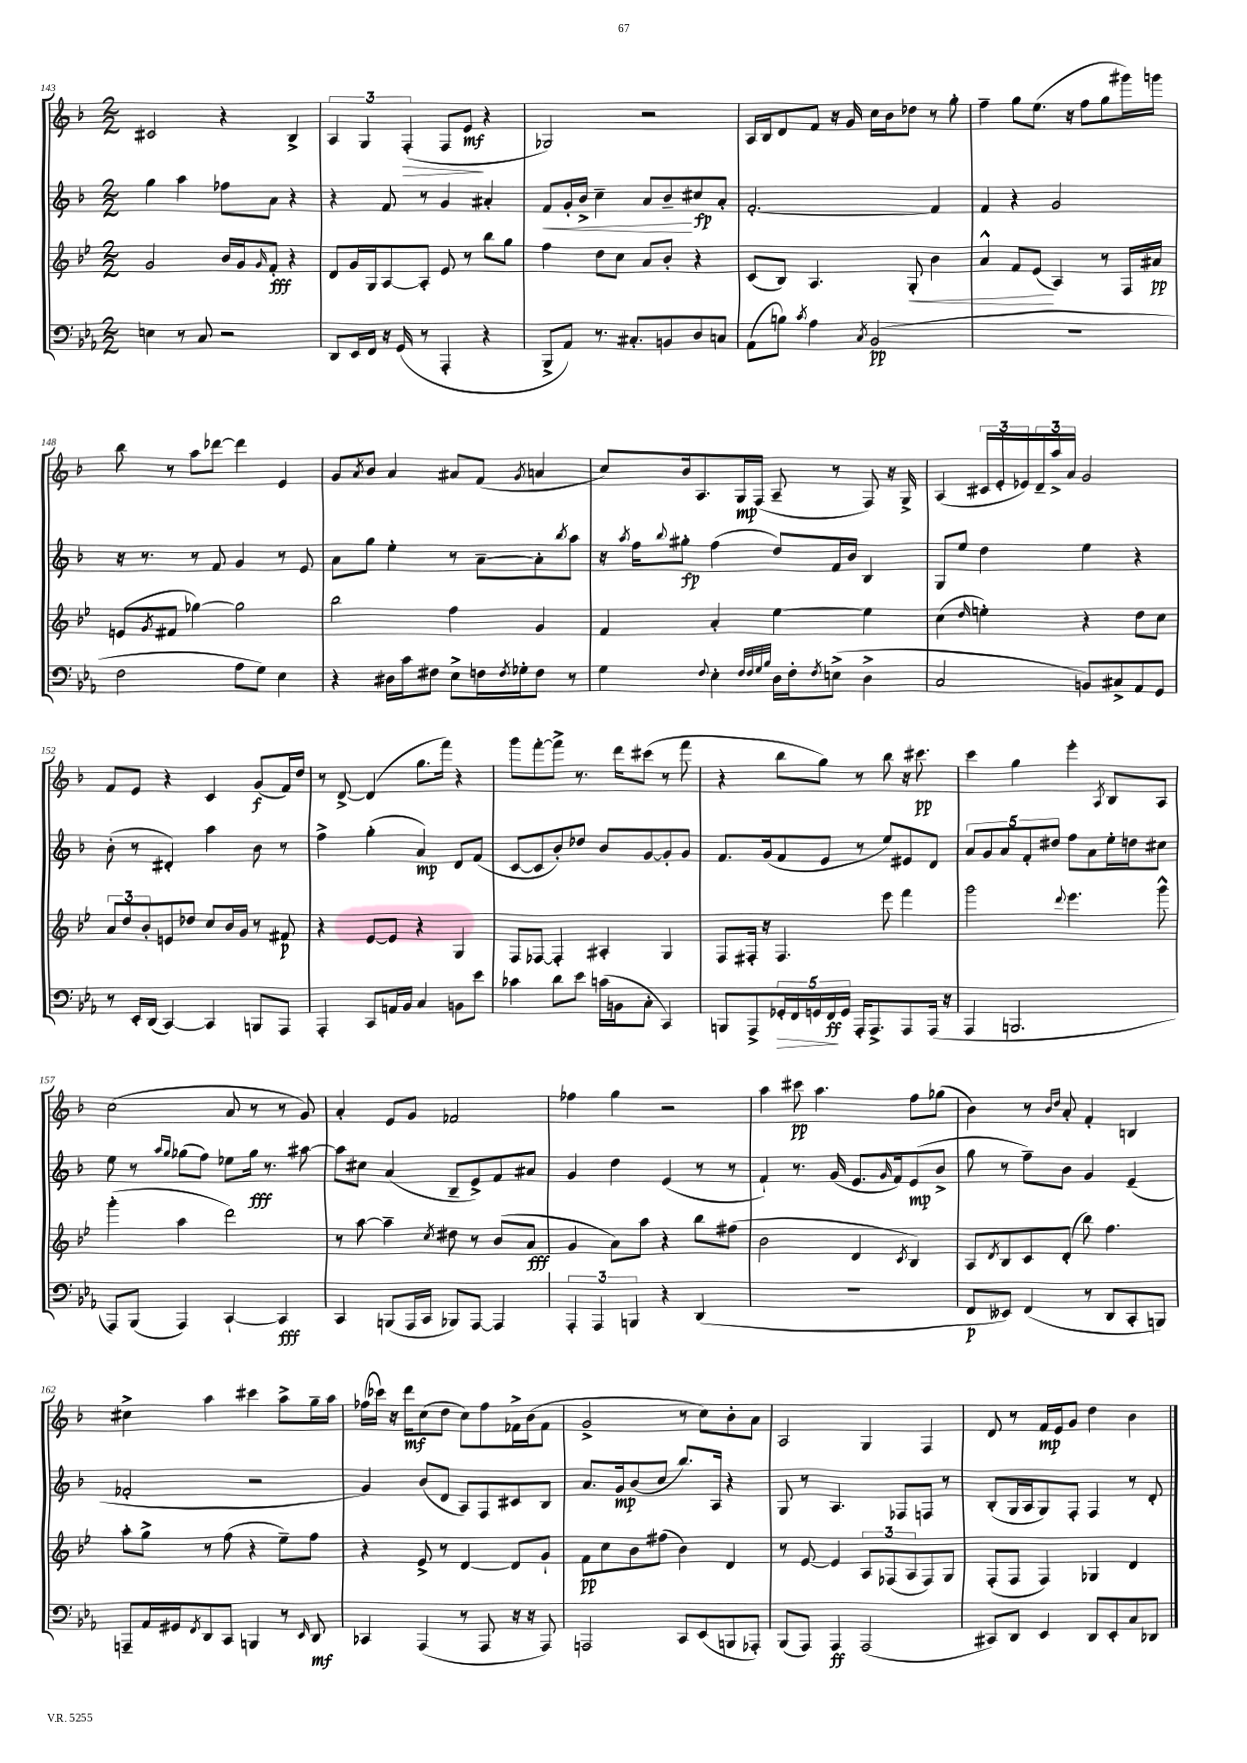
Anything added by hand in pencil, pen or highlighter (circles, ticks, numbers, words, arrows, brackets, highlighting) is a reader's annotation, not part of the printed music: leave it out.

**kern	**dynam	**kern	**dynam	**kern	**dynam	**kern	**dynam
*part4	*part4	*part3	*part3	*part2	*part2	*part1	*part1
*staff4	*staff4	*staff3	*staff3	*staff2	*staff2	*staff1	*staff1
*clefF4	*	*clefG2	*	*clefG2	*	*clefG2	*
*k[b-e-a-]	*	*k[b-e-]	*	*k[b-]	*	*k[b-]	*
*M2/2	*	*M2/2	*	*M2/2	*	*M2/2	*
=143	=143	=143	=143	=143	=143	=143	=143
4En\	.	2g/	.	4gg\	.	2c#X/	.
8r	.	.	.	4aa\	.	.	.
8C/	.	.	.	.	.	.	.
2r	.	16b-/LL	.	8ff-X\L	.	4r	.
.	.	16g/J	.	.	.	.	.
.	.	16qqg/	.	.	.	.	.
.	.	8f'/J	fff	8a\J	.	.	.
.	.	4r	.	4r	.	4B-^/	.
=144	=144	=144	=144	=144	=144	=144	=144
8DD/L	.	8d/L	.	4r	.	6A/	.
16EE-/L	.	16g/L	.	.	.	.	.
.	.	.	.	.	.	6G/	.
16FF/JJ	.	16G/J	.	.	.	.	.
16r	.	[8A/	.	8f/	.	.	.
(16GG/	.	.	.	.	.	.	.
!	!	!	!	!	!	!	!LO:HP:b
.	.	.	.	.	.	(6F'/	>
8r	.	8A'/J]	.	8r	.	.	.
4AAA-'/	.	8e-/	.	4g/	.	8F/L	.
.	.	8r	.	.	.	8e/J	mf
4r	.	8bb-\L	.	4a#X'/	.	4r	]
.	.	8gg\J	.	.	.	.	.
=145	=145	=145	=145	=145	=145	=145	=145
!	!	!	!	!	!LO:HP:b	!	!
8BBB-^/L	.	4ff\	.	8f/L	<	2G-X/)	.
8AA-/J)	.	.	.	16g'/L	.	.	.
.	.	.	.	16b-^/JJ	.	.	.
8.r	.	8dd\L	.	4cc~\	.	.	.
.	.	8cc\J	.	.	.	.	.
8.C#X'/L	.	.	.	.	.	.	.
.	.	8a/L	.	8a/L	.	2r	.
8BBn/	.	8b-'/J	.	8b-~/	.	.	.
8D/	.	4r	.	8cc#X/	[ fp	.	.
8Cn/J	.	.	.	8a'/J	.	.	.
=146	=146	=146	=146	=146	=146	=146	=146
(8AA-\L	.	(8c/L	.	[2.f'/	.	16A/LL	.
.	.	.	.	.	.	16B-/J	.
8Bn\J)	.	8B-/J)	.	.	.	8d/	.
8qc/	.	.	.	.	.	.	.
4A-\	.	4.A/	.	.	.	8f/J	.
.	.	.	.	.	.	16r	.
.	.	.	.	.	.	16g/	.
8qC/	.	.	.	.	.	.	.
(2BB-/	pp	.	.	.	.	16cc\LL	.
.	.	.	.	.	.	16b-\J	.
!	!	!	!LO:HP:b	!	!	!	!
.	.	8G'/	<	.	.	8dd-X\J	.
.	.	4b-\	.	4f/]	.	8r	.
.	.	.	.	.	.	8gg'\	.
=147	=147	=147	=147	=147	=147	=147	=147
1r	.	4a^^/	.	4f/	.	4ff~\	.
.	.	8f/L	.	4r	.	8gg\L	.
.	.	(8e-/J	.	.	.	(8.ee\J	.
.	.	4A/)	[	2g/	.	.	.
.	.	.	.	.	.	16r	.
.	.	.	.	.	.	8ff\L	.
.	.	8r	.	.	.	8gg\	.
.	.	16F/LL	.	.	.	16ggg#X\L)	.
.	.	16a#X/JJ	pp	.	.	16gggn\JJ	.
!!LO:LB:g=z
=148	=148	=148	=148	=148	=148	=148	=148
2F\	.	(8en/L	.	16r	.	8bb-\	.
.	.	.	.	8.r	.	.	.
.	.	8qg/	.	.	.	.	.
.	.	8f#X/J	.	.	.	8r	.
.	.	[4gg-X\)	.	8r	.	8aa\L	.
.	.	.	.	8f/	.	[8ddd-X\J	.
8A-\L	.	2gg-\]	.	4g/	.	4ddd-\]	.
8G\J)	.	.	.	.	.	.	.
4E-\	.	.	.	8r	.	4e/	.
.	.	.	.	8e/	.	.	.
=149	=149	=149	=149	=149	=149	=149	=149
4r	.	2bb-\	.	8a\L	.	8g/L	.
.	.	.	.	.	.	8qa/	.
.	.	.	.	8gg\J	.	8b-/J	.
16D#X\LL	.	.	.	4ee'\	.	4a/	.
16c\J	.	.	.	.	.	.	.
8F#X\J	.	.	.	.	.	.	.
8E-^\L	.	4ff\	.	8r	.	8a#X/L	.
16Fn\L	.	.	.	[8a~\L	.	(8f/J	.
8qF/	.	.	.	.	.	.	.
16G-X'\J	.	.	.	.	.	.	.
.	.	.	.	.	.	8qg/	.
8F\J	.	4g/	.	8a'\]	.	4an/	.
.	.	.	.	8qbb-/	.	.	.
8r	.	.	.	8aa\J	.	.	.
=150	=150	=150	=150	=150	=150	=150	=150
4G\	.	4f/	.	16r	.	8cc/L)	.
.	.	.	.	8qaa/	.	.	.
.	.	.	.	16ff\KL	.	.	.
.	.	.	.	8qqbb-/	.	.	.
.	.	.	.	8gg#X'\J	fp	16b-/k	.
.	.	.	.	.	.	8.A/	.
8qqF/	.	.	.	.	.	.	.
4E-'\	.	4a'/	.	(4ff\	.	.	.
.	.	.	.	.	.	16G/L	mp
.	.	.	.	.	.	(16F/JJ	.
32qqF/LLL	.	.	.	.	.	.	.
32qqF/	.	.	.	.	.	.	.
32qqG/	.	.	.	.	.	.	.
32qqB-/JJJ	.	.	.	.	.	.	.
16D\LL	.	[4ee-\	.	8dd/L)	.	8A~/	.
16F'\J	.	.	.	.	.	.	.
8qF/	.	.	.	.	.	.	.
(8En^\J	.	.	.	16f/L	.	8r	.
.	.	.	.	16b-/JJ	.	.	.
4D^\	.	4ee-\]	.	4B-/	.	8F/)	.
.	.	.	.	.	.	16r	.
.	.	.	.	.	.	16G^/	.
=151	=151	=151	=151	=151	=151	=151	=151
2C/	.	(4cc\	.	8G/L	.	(4A/	.
.	.	.	.	8ee/J	.	.	.
.	.	16qqdd/	.	.	.	.	.
.	.	4een'\)	.	4dd\	.	24c#X/LL	.
.	.	.	.	.	.	24e'/	.
.	.	.	.	.	.	24e-X/)	.
.	.	.	.	.	.	24d~/	.
.	.	.	.	.	.	24aa^/	.
.	.	.	.	.	.	24a/JJ	.
8BBn/L)	.	4r	.	4ee\	.	2g/	.
8C#X^/	.	.	.	.	.	.	.
8AA-/	.	8dd\L	.	4r	.	.	.
8GG/J	.	8cc\J	.	.	.	.	.
!!LO:LB:g=z
=152	=152	=152	=152	=152	=152	=152	=152
8r	.	12a/L	.	(8b-'\	.	8f/L	.
.	.	12dd/	.	.	.	.	.
16EE-'/LL	.	.	.	8r	.	8e/J	.
.	.	12b-'/	.	.	.	.	.
(16DD/JJ	.	.	.	.	.	.	.
[4CC/)	.	8en/	.	4d#X'/)	.	4r	.
.	.	8dd-X/J	.	.	.	.	.
4CC/]	.	8cc/L	.	4aa\	.	4c/	.
.	.	16b-/L	.	.	.	.	.
.	.	16g/JJ	.	.	.	.	.
8BBBn/L	.	8r	.	8b-\	.	(8g/L	f
8AAA-/J	.	8f#X/	p	8r	.	16f/L)	.
.	.	.	.	.	.	16dd/JJ	.
=153	=153	=153	=153	=153	=153	=153	=153
4AAA-'/	.	4r	.	4ff^\	.	8r	.
.	.	.	.	.	.	[8d^/	.
8CC/L	.	[8e-/L	.	(4gg'\	.	(4d/]	.
16AAn/L	.	8e-/J]	.	.	.	.	.
16BB-/JJ	.	.	.	.	.	.	.
4C/	.	4r	.	4a/)	mp	8.gg\L	.
.	.	.	.	.	.	16fff\Jk)	.
8BBn\L	.	4G/	.	8d/L	.	4r	.
8e-\J	.	.	.	(8f/J	.	.	.
=154	=154	=154	=154	=154	=154	=154	=154
4c-X\	.	8F/L	.	[8c/L	.	8ggg\L	.
.	.	[8F-X/J	.	8c/]	.	[8fff'\	.
8d\L	.	4F-'/]	.	8b-'/)	.	8fff^\J]	.
8e-\J	.	.	.	8dd-X/J	.	8.r	.
(16cn\LL	.	4A#X'/	.	8b-/L	.	.	.
16BBn\J	.	.	.	.	.	16ddd\KL	.
8C'\J	.	.	.	[8g/	.	(8ccc#X\J	.
4CC/)	.	4G/	.	8g'/]	.	8r	.
.	.	.	.	8g/J	.	8fff\	.
=155	=155	=155	=155	=155	=155	=155	=155
8BBBn/L	.	8F/L	.	8.f/L	.	4r	.
8AAA-^/	.	16F#X'/Jk	.	.	.	.	.
.	.	16r	.	(16g/k	.	.	.
!	!LO:HP:b	!	!	!	!	!	!
20GG-X'/L	>	4.F#/	.	8f/	.	8bb-\L	.
20FF/	.	.	.	.	.	.	.
20GGn/	.	.	.	.	.	.	.
.	.	.	.	8e/J	.	8gg\J)	.
20FF/	ff	.	.	.	.	.	.
20GG/JJ	]	.	.	.	.	.	.
16AAA-'/KL	.	.	.	8r	.	8r	.
8.AAA-^/	.	.	.	.	.	.	.
.	.	8eee-\	.	8ee/L)	.	8bb-\	.
8AAA-/	.	4fff\	.	8e#X/	.	16r	.
.	.	.	.	.	.	8.ccc#X\	pp
(16AAA-/Jk	.	.	.	8d/J	.	.	.
16r	.	.	.	.	.	.	.
=156	=156	=156	=156	=156	=156	=156	=156
4AAA-/	.	2ggg\	.	10a/L	.	4ccc\	.
.	.	.	.	10g/	.	.	.
.	.	.	.	10a/	.	.	.
2.BBBn/	.	.	.	.	.	4gg\	.
.	.	.	.	10f'/	.	.	.
.	.	.	.	10dd#X/J	.	.	.
.	.	8qqddd/	.	.	.	.	.
.	.	4.eee-\	.	8ff\L	.	4eee'\	.
.	.	.	.	8a\	.	.	.
.	.	.	.	.	.	8qA/	.
.	.	.	.	16ee'\L	.	8B-/L	.
.	.	.	.	16ddn\J	.	.	.
.	.	8ggg^^\	.	8cc#X\J	.	8A/J	.
!!LO:LB:g=z
=157	=157	=157	=157	=157	=157	=157	=157
8AAA-/L)	.	(4ggg'\	.	8ee\	.	(2cc\	.
(8BBB-/J	.	.	.	8r	.	.	.
.	.	.	.	16qqaa/LL	.	.	.
.	.	.	.	16qqgg/JJ	.	.	.
4AAA-/)	.	4aa\	.	(8gg-X\L	.	.	.
.	.	.	.	8ff\J)	.	.	.
[4CC`/	.	2ddd\)	.	8ee-X\L	.	8a/	.
.	.	.	.	16gg-\Jk	fff	8r	.
.	.	.	.	8.r	.	.	.
4CC/]	fff	.	.	.	.	8r	.
.	.	.	.	[8aa#X\	.	8g/)	.
=158	=158	=158	=158	=158	=158	=158	=158
4CC/	.	8r	.	8aa#\L]	.	4a'/	.
.	.	[8aa\	.	8cc#X\J	.	.	.
(8BBBn/L	.	4aa~\]	.	(4a/	.	8e/L	.
16AAA-/L	.	.	.	.	.	8g/J	.
16CC/JJ	.	.	.	.	.	.	.
.	.	8qcc/	.	.	.	.	.
8BBB-X/L)	.	8dd#X\	.	8B-~/L	.	2f-X/	.
[8AAA-/J	.	8r	.	8e^/)	.	.	.
4AAA-/]	.	(8b-/L	.	8f/	.	.	.
.	.	8a/J	fff	8a#X/J	.	.	.
=159	=159	=159	=159	=159	=159	=159	=159
6AAA-'/	.	4g/	.	4g/	.	4ff-X\	.
6AAA-/	.	.	.	.	.	.	.
.	.	8a\L)	.	4dd\	.	4gg\	.
6BBBn/	.	.	.	.	.	.	.
.	.	8aa\J	.	.	.	.	.
4r	.	4r	.	(4e/	.	2r	.
(4DD/	.	8bb-\L	.	8r	.	.	.
.	.	(8ff#X\J	.	8r	.	.	.
=160	=160	=160	=160	=160	=160	=160	=160
1r	.	2b-\	.	4f`/)	.	4aa\	.
.	.	.	.	8.r	.	8ccc#X\	pp
.	.	.	.	.	.	4.aa\	.
.	.	.	.	(16g/	.	.	.
.	.	4d/	.	8.e/L	.	.	.
.	.	.	.	16qqg/	.	.	.
.	.	.	.	16f/k)	.	.	.
.	.	8qc/	.	.	.	.	.
.	.	4B-/)	.	(8e/	mp	8ff\L	.
.	.	.	.	8b-^/J	.	(8gg-X\J	.
=161	=161	=161	=161	=161	=161	=161	=161
8FF/L	p	8A/L	.	8gg\	.	4b-\)	.
.	.	8qd/	.	.	.	.	.
8EE--X/J)	.	8B-/	.	8r	.	.	.
(4FF/	.	8c/	.	8ff~\L)	.	8r	.
.	.	.	.	.	.	16qqb-/LL	.
.	.	.	.	.	.	16qqdd/JJ	.
.	.	(8d'/J	.	8b-\J	.	8a'/	.
8r	.	8bb-\)	.	4g/	.	4f'/	.
8DD/L	.	4.ff\	.	.	.	.	.
8CC'/	.	.	.	(4e~/	.	4Bn/	.
8BBBn/J)	.	.	.	.	.	.	.
!!LO:LB:g=z
=162	=162	=162	=162	=162	=162	=162	=162
8AAAn~/L	.	8aa'\L	.	2f-X'/	.	4cc#X^\	.
16AA-/L	.	8gg^\J	.	.	.	.	.
16GG#X/J	.	.	.	.	.	.	.
8qFF/	.	.	.	.	.	.	.
8DD/	.	8r	.	.	.	4aa\	.
8CC/J	.	(8ff\	.	.	.	.	.
4BBBn/	.	4r	.	2r	.	4ccc#X\	.
8r	.	8ee-~\L)	.	.	.	8aa^\L	.
16qqEE-/	.	.	.	.	.	.	.
8DD/	mf	8ff\J	.	.	.	16gg~\L	.
.	.	.	.	.	.	16aa\JJ	.
=163	=163	=163	=163	=163	=163	=163	=163
4CC-X/	.	4r	.	4g/)	.	(16ff-X\LL	.
.	.	.	.	.	.	16ccc-X\JJ)	.
.	.	.	.	.	.	16r	.
.	.	.	.	.	.	16ddd\KL	mf
(4AAA-/	.	8e-^/	.	(8b-/L	.	(8cc\	.
.	.	8r	.	8d/J	.	8dd\J	.
8r	.	[4d/	.	8A/L)	.	8cc\L)	.
8AAA-/	.	.	.	8F/	.	8ff-\	.
16r	.	8d/L]	.	8c#X/	.	16f-X^\L	.
16r	.	.	.	.	.	(16b-\J	.
8AAA-/)	.	8g`/J	.	8B-/J	.	8f-\J	.
=164	=164	=164	=164	=164	=164	=164	=164
2AAAn/	.	8f\L	pp	8.a/L	.	2g^/	.
.	.	8cc\	.	.	.	.	.
.	.	.	.	16g/k	mp	.	.
.	.	8b-\	.	(8b-/	.	.	.
.	.	(8ff#X\J	.	8cc/J	.	.	.
8CC/L	.	4b-\)	.	8.bb-/L)	.	8r	.
(8EE-/	.	.	.	.	.	8cc\L)	.
.	.	.	.	16A/Jk	.	.	.
8BBBn/	.	4d/	.	4r	.	8b-'\	.
8AAA-X'/J)	.	.	.	.	.	8a\J	.
=165	=165	=165	=165	=165	=165	=165	=165
(8BBB-/L	.	8r	.	8G/	.	2A/	.
8AAA-/J)	.	[8e-/	.	8r	.	.	.
4AAA-/	ff	4e-/]	.	4.A/	.	.	.
(2AAA-/	.	12A/L	.	.	.	4G/	.
.	.	(12F-X/	.	.	.	.	.
.	.	.	.	8F-X/L	.	.	.
.	.	12A/	.	.	.	.	.
.	.	8F-/)	.	8Fn/J	.	4F/	.
.	.	8G/J	.	8r	.	.	.
=166	=166	=166	=166	=166	=166	=166	=166
8CC#X/L)	.	(8F'/L	.	(8B-'/L	.	8d/	.
8DD/J	.	8F/J	.	16G/L	.	8r	.
.	.	.	.	16A/J	.	.	.
4EE-/	.	4F/)	.	8G/)	.	16f/LL	mp
.	.	.	.	.	.	16e/J	.
.	.	.	.	8F'/J	.	8g/J	.
8DD/L	.	4G-X/	.	4F/	.	4dd\	.
8EE-'/	.	.	.	.	.	.	.
8C/	.	4d/	.	8r	.	4b-\	.
8DD-X/J	.	.	.	8d'/	.	.	.
==	==	==	==	==	==	==	==
*-	*-	*-	*-	*-	*-	*-	*-
